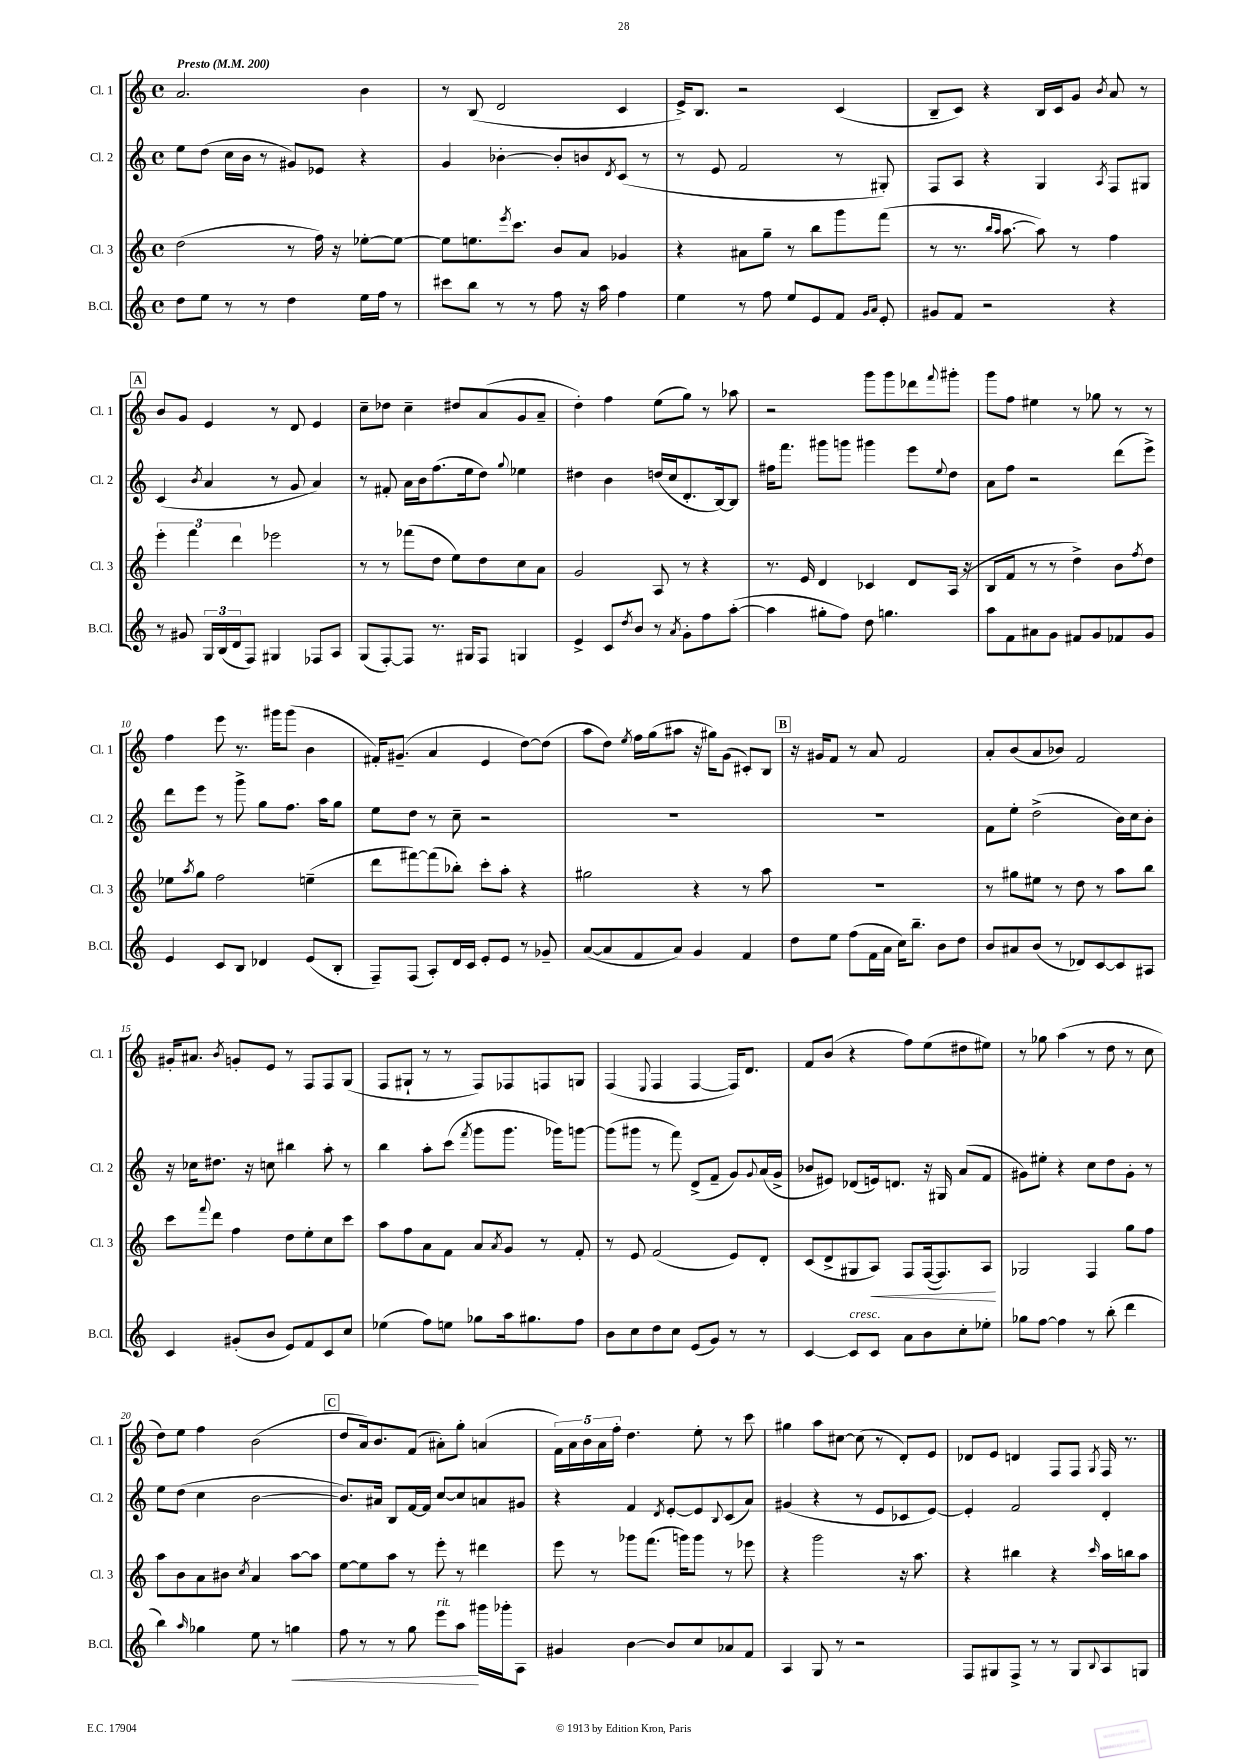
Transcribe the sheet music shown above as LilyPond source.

<<
\new StaffGroup <<
\new Staff = "s0" \with { instrumentName = "Cl. 1" shortInstrumentName = "Cl. 1" } {
    \clef treble \key c \major \defaultTimeSignature \time 4/4 \tempo "Presto" 4 = 200
    a'2. b'4 |
    r8 b8( d'2 c'4 |
    e'16->) b8. r2 c'4( |
    b8-- c'8) r4 b16 c'16 g'8 \acciaccatura { b'8 } a'8 r8 |
    \mark \markup { \box "A" } b'8 g'8 e'4 r8 d'8 e'4 |
    c''8-- des''8 c''4-- dis''8 a'8( g'8 a'8-- |
    d''4-.) f''4 e''8( g''8) r8 aes''8 |
    r2 g'''8 g'''8 des'''8 \appoggiatura { f'''8 } gis'''8-. |
    g'''8 f''8 eis''4 r8 ges''8 r8 r8 |
    f''4 e'''8 r8. gis'''16 gis'''8( b'4 |
    fis'16-.) gis'8.--( a'4 e'4 d''8~) d''8( |
    a''8 d''8) \acciaccatura { e''8 } f''16 g''16( ais''8 r16 gis''16) g'8( cis'8-.) b8 |
    \mark \markup { \box "B" } r16 gis'16 f'8 r8 a'8 f'2 |
    a'8-. b'8( a'8 bes'8) f'2 |
    gis'16-. ais'8. \acciaccatura { b'8 } g'8-. e'8 r8 f8 f8 g8( |
    f8 gis8-! r8 r8 f8) fes8 f8 g8 |
    f4( \appoggiatura { e8 } f4 f4~ f16) d'8. |
    f'8 b'8( r4 f''8) e''8( dis''8 eis''8) |
    r8 ges''8 a''4( r8 d''8 r8 c''8 |
    d''8) e''8 f''4 b'2( |
    \mark \markup { \box "C" } d''8 a'16) b'8. f'8( ais'8-.) g''8-. a'4( |
    \tuplet 5/4 { f'16) a'16 b'16 a'16 f''16-. } d''4. e''8-. r8 c'''8 |
    gis''4 a''8 cis''8~ cis''8( r8 d'8-.) e'8 |
    des'8 e'8 d'4 f8 f8 \acciaccatura { g8 } f16 r8. \bar "|." |
}
\new Staff = "s1" \with { instrumentName = "Cl. 2" shortInstrumentName = "Cl. 2" } {
    \clef treble \key c \major \defaultTimeSignature \time 4/4
    e''8 d''8( c''16 b'16 r8 gis'8) ees'8 r4 |
    g'4 bes'4~-. bes'8-. b'8 \acciaccatura { d'8 } c'8( r8 |
    r8 e'8 f'2 r8 gis8-.) |
    f8 a8 r4 g4 \acciaccatura { a8 } f8 gis8 |
    \mark \markup { \box "A" } c'4( \acciaccatura { b'8 } a'4 r8 g'8 a'4) |
    r8 fis'8-. a'16 b'16 f''8.( e''16 d''8) \appoggiatura { g''8 } ees''4 |
    dis''4 b'4 d''16( c''16 d'8.-. b16~) b8 |
    fis''16 f'''8. gis'''8 g'''8 gis'''4 e'''8 \appoggiatura { e''8 } d''8 |
    a'8 f''8 r2 d'''8( e'''8->) |
    d'''8 e'''8 r8 g'''8-> g''8 f''8. a''16 g''8 |
    e''8 d''8 r8 c''8-- r2 |
    R1 |
    \mark \markup { \box "B" } R1 |
    f'8 e''8-. d''2->( b'16) c''16 b'8-. |
    r16 ces''16 dis''8. r16 c''8 bis''4 a''8-. r8 |
    b''4 a''8-. c'''8( \acciaccatura { f'''8 } g'''8 g'''8. ges'''16) g'''8~ |
    g'''8( gis'''8 r8 f'''8) d'8->( f'8-- g'8) \appoggiatura { g'8 } a'16( g'16-> |
    bes'8 eis'8) des'8( e'16) d'8. r16 gis16 a'8( f'8 |
    gis'8) eis''8-. r4 c''8 d''8 gis'8-. r8 |
    e''8 d''8( c''4 b'2~ |
    \mark \markup { \box "C" } b'8.) ais'16 b8 f'16~ f'16 c''8~ c''8 a'8 gis'8 |
    r4 f'4 \acciaccatura { d'8 } e'8~-. e'8 \appoggiatura { b8 } c'8( a'8) |
    gis'4( r4 r8 e'8 ces'8 e'8~) |
    e'4-. f'2 d'4-. \bar "|." |
}
\new Staff = "s2" \with { instrumentName = "Cl. 3" shortInstrumentName = "Cl. 3" } {
    \clef treble \key c \major \defaultTimeSignature \time 4/4
    d''2( r8 f''16) r16 ees''8~-. ees''8~ |
    ees''8 e''8. \acciaccatura { e'''8 } c'''8. b'8 a'8 ges'4 |
    r4 ais'8 g''8-- r8 b''8 g'''8 f'''8( |
    r8 r8. \grace { b''16 a''16 } a''8.~ a''8) r8 f''4 |
    \mark \markup { \box "A" } \tuplet 3/2 { e'''4-. f'''4 d'''4 } ees'''2 |
    r8 r8 fes'''8( d''8 e''8) d''8 c''8 a'8 |
    g'2 a8 r8 r4 |
    r8. e'16 d'4 ces'4 d'8 a16( r16 |
    b8 f'8 r8 r8 d''4->) b'8 \acciaccatura { f''8 } d''8 |
    ees''8 \acciaccatura { a''8 } g''8 f''2 e''4--( |
    d'''8 fis'''8~) fis'''8( bes''8-.) c'''8-. a''8-. r4 |
    gis''2 r4 r8 a''8 |
    \mark \markup { \box "B" } R1 |
    r8 gis''8 eis''8 r8 d''8 r8 a''8 b''8 |
    c'''8 \appoggiatura { f'''8 } d'''8 f''4 d''8 e''8-. c''8 c'''8 |
    a''8 f''8 a'8 f'8 a'8 \acciaccatura { a'8 } g'8 r8 f'8-. |
    r8 e'8 f'2( e'8) d'8-. |
    c'8( d'8-> gis8 a8\<) f8 f16~( f8.) a8\! |
    ges2 f4 g''8 f''8 |
    a''8 b'8 a'8 bis'8 \acciaccatura { c''8 } a'4 a''8~ a''8 |
    \mark \markup { \box "C" } e''8~ e''8 a''8 r8 e'''8-. r8 dis'''4 |
    e'''8 r8 ges'''8 f'''8.( g'''16) g'''8 r8 ees'''8 |
    r4 g'''2 r16 a''8. |
    r4 bis''4 r4 \grace { c'''16 } a''16 b''16 a''8 \bar "|." |
}
\new Staff = "s3" \with { instrumentName = "B.Cl." shortInstrumentName = "B.Cl." } {
    \clef treble \key c \major \defaultTimeSignature \time 4/4
    d''8 e''8 r8 r8 d''4 e''16 f''16 r8 |
    cis'''8 b''8 r8 r8 f''8 r16 a''16 f''4 |
    e''4 r8 f''8 e''8 e'8 f'8 \grace { g'16 a'16 } e'8-. |
    gis'8 f'8 r2 r4 |
    \mark \markup { \box "A" } r8 gis'8 \tuplet 3/2 { g16 b16( d'16 } f8) gis4 fes8 a8 |
    g8( f8~-.) f8 r8. gis16 f8 g4 |
    e'4-> c'8 \acciaccatura { d''8 } b'8 r8 \acciaccatura { a'8 } g'8-. f''8 a''8~-.( |
    a''4 gis''8-. f''8) d''8 g''4. |
    a''8 f'8 ais'8 g'8 fis'8 g'8 fes'8 g'8 |
    e'4 c'8 b8 des'4 e'8( b8-. |
    f8--) f8( a8-.) d'16 c'16 e'8-. e'8 r8 ges'8-- |
    a'8~( a'8 f'8 a'8) g'4 f'4 |
    \mark \markup { \box "B" } d''8 e''8 f''8( f'16 a'16 c''16) b''8.-- b'8 d''8 |
    b'8 ais'8 b'8( r8 des'8) c'8~ c'8 ais8 |
    c'4 gis'8-.( b'8 e'8) f'8 c'8 c''8 |
    ees''4( f''8) e''8 ges''8 a''16 gis''8. f''8 |
    b'8 c''8 d''8 c''8 e'8( g'8) r8 r8 |
    c'4~ c'8^\markup { \italic "cresc." } c'8 a'8 b'8 c''8-. ees''8-. |
    ges''8 f''8~ f''4 r8 b''8-.( d'''4 |
    b''4) \grace { a''16 } ges''4 e''8 r8 g''4\< |
    \mark \markup { \box "C" } f''8 r8 r8 g''8 e'''8^\markup { \italic "rit." } a''8\! gis'''16 ges'''16-. a8 |
    gis'4 b'4~ b'8 c''8 aes'8 f'8 |
    a4 g8 r8 r2 |
    f8 gis8 f8-> r8 r8 gis8 \appoggiatura { b8 } a8 g8 \bar "|." |
}
>>
>>
